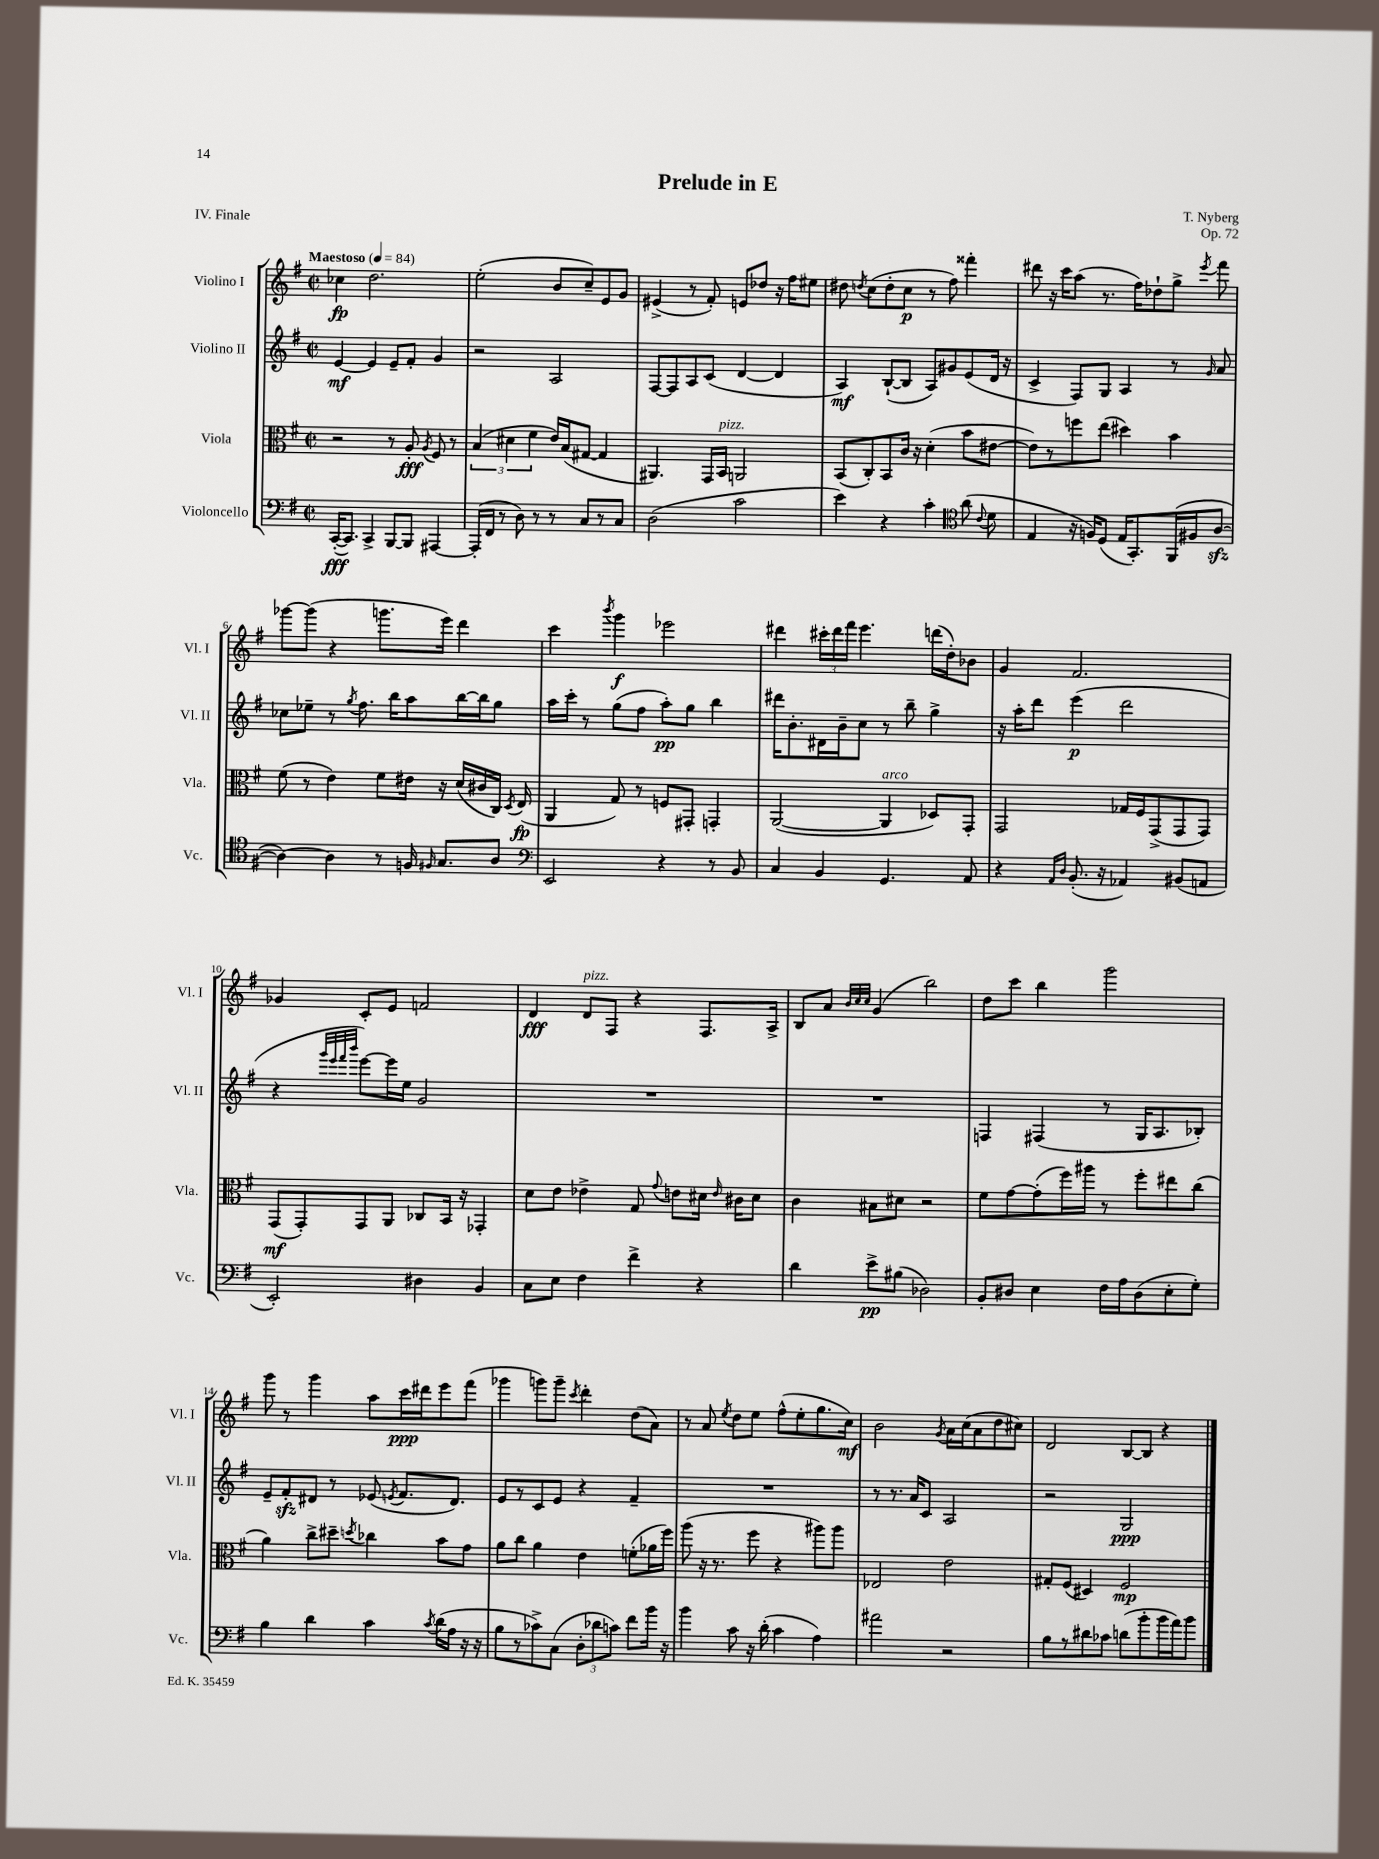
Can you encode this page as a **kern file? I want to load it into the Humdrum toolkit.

**kern	**dynam	**kern	**dynam	**kern	**dynam	**kern	**dynam
*part4	*part4	*part3	*part3	*part2	*part2	*part1	*part1
*staff4	*staff4	*staff3	*staff3	*staff2	*staff2	*staff1	*staff1
*I"Violoncello	*	*I"Viola	*	*I"Violino II	*	*I"Violino I	*
*I'Vc.	*	*I'Vla.	*	*I'Vl. II	*	*I'Vl. I	*
*clefF4	*	*clefC3	*	*clefG2	*	*clefG2	*
*k[f#]	*	*k[f#]	*	*k[f#]	*	*k[f#]	*
*M2/2	*	*M2/2	*	*M2/2	*	*M2/2	*
*met(c|)	*	*met(c|)	*	*met(c|)	*	*met(c|)	*
*MM84	*	*MM84	*	*MM84	*	*MM84	*
=1	=1	=1	=1	=1	=1	=1	=1
!	!	!	!	!	!	!LO:TX:a:B:t=Maestoso	!
([16CC'/KL	fff	2r	.	[4e/	mf	4cc-X\	fp
8.CC/J])	.	.	.	.	.	.	.
4CC^/	.	.	.	4e/]	.	2.dd\	.
[8BBB/L	.	8r	.	8e~/L	.	.	.
8BBB/J]	.	8A'/	fff	8f#'/J	.	.	.
.	.	8qA/	.	.	.	.	.
[4AAA#X/	.	8F#/	.	4g/	.	.	.
.	.	8r	.	.	.	.	.
=2	=2	=2	=2	=2	=2	=2	=2
(16AAA#'/LL]	.	(6B/	.	2r	.	(2ee'\	.
16FF#/JJ	.	.	.	.	.	.	.
8r	.	.	.	.	.	.	.
.	.	6d#X\	.	.	.	.	.
8D\)	.	.	.	.	.	.	.
.	.	6f#\	.	.	.	.	.
8r	.	.	.	.	.	.	.
8r	.	16e/LL)	.	2A/	.	8b/L	.
.	.	(16B/J	.	.	.	.	.
8C/L	.	[8G#X/J	.	.	.	8cc~/)	.
8r	.	4G#/]	.	.	.	8e/	.
8C/J	.	.	.	.	.	8g/J	.
=3	=3	=3	=3	=3	=3	=3	=3
(2D\	.	4.AA#X/)	.	[8F#/L	.	(4e#X^/	.
.	.	.	.	8F#/]	.	.	.
.	.	.	.	8A/	.	8r	.
.	.	16GG/LL	.	(8c/J	.	8f#'/)	.
!	!	!LO:TX:a:i:t=pizz.	!	!	!	!	!
.	.	16BB/JJ	.	.	.	.	.
2c\	.	2AAn/	.	[4d/	.	8en/L	.
.	.	.	.	.	.	8dd-X/J	.
.	.	.	.	4d/]	.	16r	.
.	.	.	.	.	.	16ff#\KL	.
.	.	.	.	.	.	8ee#X\J	.
=4	=4	=4	=4	=4	=4	=4	=4
4e\)	.	(8BB/L	.	4A/)	mf	8dd#X\	.
.	.	.	.	.	.	8qddn/	.
.	.	8C'/)	.	.	.	(8cc\L	.
4r	.	8BB/	.	([8B`/L	.	8dd'\	.
.	.	16c/Jk	.	8B/J]	.	8cc\J	p
.	.	16r	.	.	.	.	.
4c'\	.	(4d'\	.	8A/L)	.	8r	.
.	.	.	.	8g#X/	.	8ff#\)	.
*clefC4	*	*	*	*	*	*	*
(8a\	.	8b\L	.	(8e/	.	4fff##X'\	.
8qqc/	.	.	.	.	.	.	.
8d\	.	[8e#X\J	.	16d/Jk	.	.	.
.	.	.	.	16r	.	.	.
=5	=5	=5	=5	=5	=5	=5	=5
4E/	.	8e#\L])	.	4c^/	.	8ddd#X\	.
.	.	8r	.	.	.	16r	.
.	.	.	.	.	.	16ccc\KL	.
16r	.	8ffn\	.	8F#/L)	.	(8aa\J	.
16Fn/KL)	.	.	.	.	.	.	.
(8D/J	.	(8ee\J	.	8G/J	.	8.r	.
16E/KL	.	4dd#X\)	.	4A/	.	.	.
8.GG'/)	.	.	.	.	.	16ff#\KL)	.
.	.	.	.	.	.	8dd-X`\	.
(16FF#/L	.	4b\	.	8r	.	8gg^\J	.
16F#X/J	.	.	.	.	.	.	.
.	.	.	.	16qqg/	.	8qeee/	.
[8Azz/J	.	.	.	8a/	.	8fff#\	.
!!LO:LB:g=z
=6	=6	=6	=6	=6	=6	=6	=6
4A\_)	.	(8f#\	.	8cc-X\L	.	[8ggg-X\L	.
.	.	8r	.	8ee-X~\J	.	(8ggg-\J]	.
4A\]	.	4e\)	.	8r	.	4r	.
.	.	.	.	8qgg/	.	.	.
.	.	.	.	8.ff#\	.	.	.
8r	.	8f#\L	.	.	.	8.gggn\L	.
.	.	.	.	16bb\KL	.	.	.
16Fn/	.	16e#X\Jk	.	8aa\	.	.	.
16qqF#X/	.	.	.	.	.	.	.
8.G/L	.	16r	.	.	.	16eee\Jk)	.
.	.	(16d/LL	.	[16bb\L	.	4ddd\	.
.	.	16c#X/	.	16bb\J]	.	.	.
8A/J	.	16C/JJ)	.	8gg\J	.	.	.
.	.	8qD/	.	.	.	.	.
.	.	(16E/	fp	.	.	.	.
=7	=7	=7	=7	=7	=7	=7	=7
*clefF4	*	*	*	*	*	*	*
2EE/	.	4AA/	.	16aa\LL	.	4ccc\	.
.	.	.	.	16ccc'\JJ	.	.	.
.	.	.	.	8r	.	.	.
.	.	.	.	.	.	8qbbb/	.
.	.	8G/)	.	(8gg\L	.	4ggg\	f
.	.	8r	.	8ff#\J	.	.	.
4r	.	8Fn/L	.	8aa'\L)	pp	2eee-X\	.
.	.	8GG#X'/J	.	8gg\J	.	.	.
8r	.	4GGn'/	.	4bb\	.	.	.
8BB/	.	.	.	.	.	.	.
=8	=8	=8	=8	=8	=8	=8	=8
4C/	.	([2AA/	.	16ddd#X\KL	.	4ddd#X\	.
.	.	.	.	8.b'\	.	.	.
4BB/	.	.	.	16d#X\L	.	24ccc#X'\LL	.
.	.	.	.	.	.	24ddd#\	.
.	.	.	.	16b~\J	.	.	.
.	.	.	.	.	.	24fff#\JJ	.
.	.	.	.	8cc\J	.	4.eee\	.
!	!	!LO:TX:a:i:t=arco	!	!	!	!	!
4.GG/	.	4AA/]	.	8r	.	.	.
.	.	.	.	8bb~\	.	.	.
.	.	8D-X/L)	.	4gg^\	.	(16dddn\LL	.
.	.	.	.	.	.	16dd'\J)	.
8AA/	.	8GG'/J	.	.	.	8b-X\J	.
=9	=9	=9	=9	=9	=9	=9	=9
4r	.	2GG/	.	16r	.	4g/	.
.	.	.	.	16aa'\KL	.	.	.
.	.	.	.	8ddd\J	.	.	.
16qqAA/LL	.	.	.	.	.	.	.
16qqD/JJ	.	.	.	.	.	.	.
(8.BB'/	.	.	.	(4eee\	p	2.f#/	.
16r	.	.	.	.	.	.	.
4AA-X/)	.	16G-X/LL	.	2ddd\	.	.	.
.	.	16F#/J	.	.	.	.	.
.	.	(8GG^/	.	.	.	.	.
(8BB#X/L	.	8GG/	.	.	.	.	.
8AAn/J	.	8GG/J)	.	.	.	.	.
!!LO:LB:g=z
=10	=10	=10	=10	=10	=10	=10	=10
2EE'/)	.	(8GG/L	mf	4r	.	4g-X/	.
.	.	8GG'/)	.	.	.	.	.
.	.	.	.	32qqggg/LLL	.	.	.
.	.	.	.	32qqeee/	.	.	.
.	.	.	.	32qqfff#/	.	.	.
.	.	.	.	32qqbbb/JJJ	.	.	.
.	.	8GG/	.	[8eee\L)	.	8c'/L	.
.	.	8AA/J	.	16eee\L]	.	8e/J	.
.	.	.	.	16ee\JJ	.	.	.
4D#X\	.	8C-X/L	.	2g/	.	2fn/	.
.	.	16BB/Jk	.	.	.	.	.
.	.	16r	.	.	.	.	.
4BB/	.	4GG-X'/	.	.	.	.	.
=11	=11	=11	=11	=11	=11	=11	=11
8C\L	.	8d\L	.	1r	.	4d/	fff
8E\J	.	8e\J	.	.	.	.	.
!	!	!	!	!	!	!LO:TX:a:i:t=pizz.	!
4F#\	.	4e-X^\	.	.	.	8d/L	.
.	.	.	.	.	.	8F#/J	.
4f#^\	.	8G/	.	.	.	4r	.
.	.	8qqg/	.	.	.	.	.
.	.	8en\L	.	.	.	.	.
4r	.	16d#X\Jk	.	.	.	8.F#/L	.
.	.	16qqe/	.	.	.	.	.
.	.	16c#X\KL	.	.	.	.	.
.	.	8d#\J	.	.	.	.	.
.	.	.	.	.	.	16A^/Jk	.
=12	=12	=12	=12	=12	=12	=12	=12
4d\	.	4c\	.	1r	.	8B/L	.
.	.	.	.	.	.	8a/J	.
.	.	.	.	.	.	32qqb/LLL	.
.	.	.	.	.	.	32qqcc/	.
.	.	.	.	.	.	32qqcc/JJJ	.
8e^\L	pp	8B#X\L	.	.	.	(4g/	.
(8B#X\J	.	8d#X\J	.	.	.	.	.
2D-X\)	.	2r	.	.	.	2bb\)	.
=13	=13	=13	=13	=13	=13	=13	=13
8BB'/L	.	8f#\L	.	4Fn/	.	8dd\L	.
8D#X/J	.	[8g\	.	.	.	8ccc\J	.
4E\	.	(8g'\]	.	(4F#X/	.	4bb\	.
.	.	16ff#\L)	.	.	.	.	.
.	.	16aa#X\JJ	.	.	.	.	.
16F#\LL	.	8r	.	8r	.	2ggg\	.
16A\J	.	.	.	.	.	.	.
(8D#\	.	8ff#'\L	.	16G/KL	.	.	.
.	.	.	.	8.A/	.	.	.
8E'\	.	8ee#X\	.	.	.	.	.
8G'\J)	.	(8cc\J	.	8B-X'/J)	.	.	.
!!LO:LB:g=z
=14	=14	=14	=14	=14	=14	=14	=14
4B\	.	4a\)	.	8e~/L	.	8ggg\	.
.	.	.	.	8f#zz'/	.	8r	.
4d\	.	8cc^\L	.	8d#X/J	.	4ggg\	.
.	.	8dd#X~\J	.	8r	.	.	.
.	.	8qddn/	.	.	.	.	.
4c\	.	4cc-X\	.	(8e-X/	.	8aa\L	.
.	.	.	.	8qen/	.	.	.
.	.	.	.	8.f#/L	.	16ccc\L	ppp
.	.	.	.	.	.	16ddd#X\J	.
8qc/	.	.	.	.	.	.	.
(16d\LL	.	8b\L	.	.	.	8eee\	.
16A\JJ	.	.	.	8.d#/J)	.	.	.
16r	.	8g\J	.	.	.	(8fff#\J	.
16r	.	.	.	.	.	.	.
=15	=15	=15	=15	=15	=15	=15	=15
8B\L	.	8a\L	.	8e/L	.	4ggg-X\	.
8r	.	8cc\J	.	8r	.	.	.
8c-X^\)	.	4a\	.	8c/	.	8gggn\L)	.
(8C\J	.	.	.	8e/J	.	8ggg~\J	.
.	.	.	.	.	.	8qccc/	.
12D'\L	.	4e\	.	4r	.	4ddd'\	.
12d-X\	.	.	.	.	.	.	.
12cn\J)	.	.	.	.	.	.	.
8f#\L	.	(8fn'\L	.	4f#~/	.	(8dd\L	.
16b\Jk	.	16a-X\L	.	.	.	8a\J)	.
16r	.	16ff#\JJ)	.	.	.	.	.
=16	=16	=16	=16	=16	=16	=16	=16
4b\	.	(8aa\	.	1r	.	8r	.
.	.	16r	.	.	.	8a/	.
.	.	8.r	.	.	.	.	.
.	.	.	.	.	.	8qee/	.
8c\	.	.	.	.	.	8dd\L	.
16r	.	8ff#\	.	.	.	8ee\J	.
(16d'\	.	.	.	.	.	.	.
4c\	.	4r	.	.	.	(8ff#^^\L	.
.	.	.	.	.	.	8ee'\	.
4A\)	.	8aa#X\L)	.	.	.	8.gg\	.
.	.	8aa#\J	.	.	.	.	.
.	.	.	.	.	.	16cc\Jk)	mf
=17	=17	=17	=17	=17	=17	=17	=17
2a#X\	.	2E-X/	.	8r	.	2b\	.
.	.	.	.	8.r	.	.	.
.	.	.	.	16a/KL	.	.	.
.	.	.	.	8c/J	.	.	.
.	.	.	.	.	.	8qg/	.
2r	.	2e\	.	2A/	.	16a\LL	.
.	.	.	.	.	.	(16cc\J	.
.	.	.	.	.	.	8a\	.
.	.	.	.	.	.	8dd\	.
.	.	.	.	.	.	8cc#X\J)	.
=18	=18	=18	=18	=18	=18	=18	=18
8B\L	.	8G#X'/L	.	2r	.	2d/	.
8r	.	(8F#/J	.	.	.	.	.
8d#X\	.	4D#X/)	.	.	.	.	.
8c-X\J	.	.	.	.	.	.	.
(8dn\L	.	2F#/	mp	2G/	ppp	[8B/L	.
8b'\	.	.	.	.	.	8B/J]	.
16b\L	.	.	.	.	.	4r	.
16a\J)	.	.	.	.	.	.	.
8b\J	.	.	.	.	.	.	.
==	==	==	==	==	==	==	==
*-	*-	*-	*-	*-	*-	*-	*-
